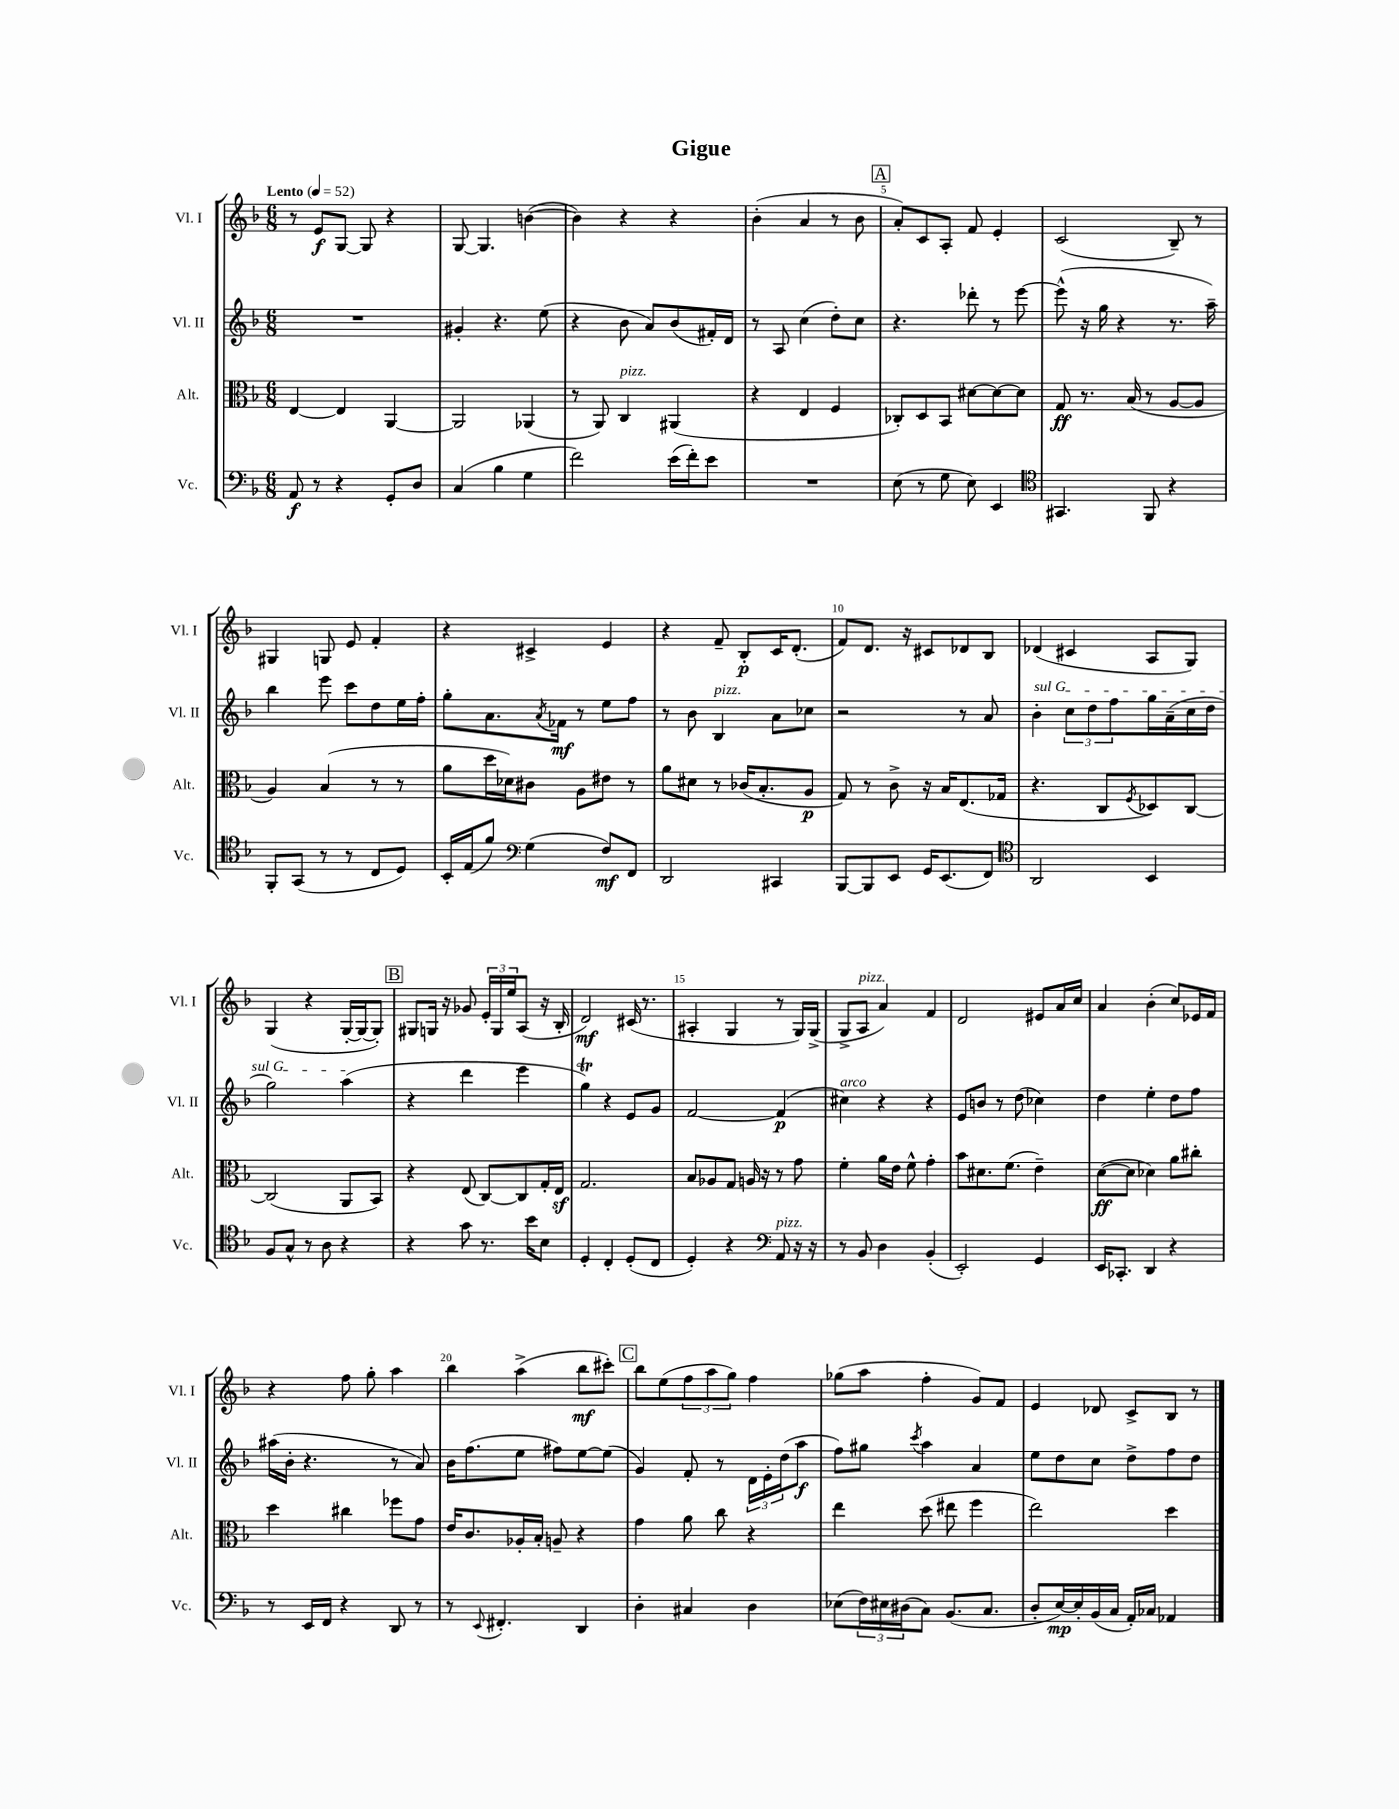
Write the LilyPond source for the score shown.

\header { title = "Gigue" }
<<
\new StaffGroup <<
\new Staff = "s0" \with { instrumentName = "Vl. I" shortInstrumentName = "Vl. I" } {
    \clef treble \key f \major \numericTimeSignature \time 6/8 \tempo "Lento" 4 = 52
    r8 e'8\f g8~ g8 r4 |
    g8~ g4. b'4~( |
    b'4) r4 r4 |
    bes'4-.( a'4 r8 bes'8 |
    \mark \markup { \box "A" } a'8-.) c'8 a8-. f'8 e'4-. |
    c'2( bes8--) r8 |
    gis4 g8 e'8 f'4-. |
    r4 cis'4-> e'4 |
    r4 f'8-- bes8-.\p c'16 d'8.-.( |
    f'8) d'8. r16 cis'8 des'8 bes8 |
    des'4( cis'4 a8 g8) |
    g4( r4 g16~-. g16~ g8-.) |
    \mark \markup { \box "B" } gis8 g16 r16 ges'8 \tuplet 3/2 { e'16-. g16 e''16 } a8( r16 bes16-. |
    d'2\mf) cis'16( r8. |
    ais4-. g4 r8 g16) g16->( |
    g8-> a8^\markup { \italic "pizz." } a'4) f'4 |
    d'2 eis'8 a'16 c''16 |
    a'4 bes'4-.( c''8) ees'16 f'16 |
    r4 f''8 g''8-. a''4 |
    bes''4 a''4->( bes''8\mf cis'''8-.) |
    \mark \markup { \box "C" } bes''8 e''8( \tuplet 3/2 { f''8 a''8 g''8) } f''4 |
    ges''8( a''8 f''4-. g'8) f'8 |
    e'4 des'8 c'8-> bes8 r8 \bar "|." |
}
\new Staff = "s1" \with { instrumentName = "Vl. II" shortInstrumentName = "Vl. II" } {
    \clef treble \key f \major \numericTimeSignature \time 6/8
    R2. |
    gis'4-. r4. e''8( |
    r4 bes'8 a'8) bes'8( fis'16-.) d'16 |
    r8 a8 c''4( d''8-.) c''8 |
    \mark \markup { \box "A" } r4. des'''8-. r8 e'''8~ |
    e'''8-^( r16 g''16 r4 r8. a''16--) |
    bes''4 e'''8 c'''8 d''8 e''16 f''16-. |
    g''8-. a'8. \acciaccatura { a'8 } fes'16\mf r8 e''8 f''8 |
    r8 bes'8 bes4^\markup { \italic "pizz." } a'8 ces''8 |
    r2 r8 a'8 |
    \once \override TextSpanner.bound-details.left.text = \markup { \italic "sul G" } bes'4-.\startTextSpan \tuplet 3/2 { c''8 d''8 f''8 } g''16 a'16--( c''16 d''16 |
    g''2) a''4\stopTextSpan( |
    \mark \markup { \box "B" } r4 d'''4 e'''4 |
    g''4\trill) r4 e'8 g'8 |
    f'2~ f'4\p( |
    cis''4^\markup { \italic "arco" }) r4 r4 |
    e'8 b'8 r8 d''8( ces''4) |
    d''4 e''4-. d''8 f''8 |
    ais''16( bes'16-. r4. r8 a'8) |
    bes'16 f''8.( e''8 fis''8) e''8~ e''8( |
    \mark \markup { \box "C" } g'4) f'8-. r8 \tuplet 3/2 { d'16 e'16-. d''16( } a''8\f |
    f''8) gis''8 \acciaccatura { c'''8 } a''4 a'4 |
    e''8 d''8 c''8 d''8-> f''8 d''8 \bar "|." |
}
\new Staff = "s2" \with { instrumentName = "Alt." shortInstrumentName = "Alt." } {
    \clef alto \key f \major \numericTimeSignature \time 6/8
    e4~ e4 a,4~ |
    a,2 aes,4( |
    r8 a,8) c4^\markup { \italic "pizz." } ais,4( |
    r4 e4 f4 |
    \mark \markup { \box "A" } ces8-.) d8 bes,8 dis'8~ dis'8~ dis'8 |
    g8\ff r8. bes16( r8 a8~ a8 |
    a4) bes4( r8 r8 |
    a'8 d''16 des'16) cis'8 a8 eis'8 r8 |
    a'8 dis'8 r8 ces'16( bes8.-. a8\p |
    g8) r8 c'8-> r16 bes16 e8.( ges16 |
    r4. c8 \acciaccatura { f8 } des8) c8~ |
    c2( a,8 bes,8) |
    \mark \markup { \box "B" } r4 e8( c8~) c8 g16-. e16\sf |
    g2. |
    bes8 aes8 g8 a16 r16 r8 g'8 |
    f'4-. a'16 e'16 f'8-^ g'4-. |
    bes'8 dis'8. f'8.( e'4--) |
    d'8~\ff( d'8 des'4) a'8 cis''8-. |
    d''4 cis''4 fes''8 g'8 |
    e'16 c'8. aes16-. bes16-. a8-- r4 |
    \mark \markup { \box "C" } g'4 a'8 c''8 r4 |
    e''4 d''8( eis''8 f''4 |
    e''2) d''4 \bar "|." |
}
\new Staff = "s3" \with { instrumentName = "Vc." shortInstrumentName = "Vc." } {
    \clef bass \key f \major \numericTimeSignature \time 6/8
    a,8\f r8 r4 g,8-. d8 |
    c4( bes4 g4 |
    f'2) e'16( f'16-.) e'8 |
    R2. |
    \mark \markup { \box "A" } e8( r8 g8 e8) e,4 |
    \clef tenor gis,4. f,8 r4 |
    f,8-. g,8( r8 r8 c8 d8) |
    bes,16-. e16( f'8) \clef bass g4( f8\mf) f,8 |
    d,2 cis,4 |
    bes,,8~ bes,,8 e,8 g,16 e,8.( f,8) |
    \clef tenor a,2 bes,4 |
    f8 g8-^ r8 a8 r4 |
    \mark \markup { \box "B" } r4 g'8 r8. bes'16 bes8 |
    d4-. c4-. d8-.( c8 |
    d4-.) r4 \clef bass a,8^\markup { \italic "pizz." } r16 r16 |
    r8 bes,8 d4 bes,4-.( |
    e,2-.) g,4 |
    e,16 ces,8.-. d,4 r4 |
    r8 e,16 f,16 r4 d,8 r8 |
    r8 \appoggiatura { e,8 } fis,4.-. d,4 |
    \mark \markup { \box "C" } d4-. cis4 d4 |
    ees8( \tuplet 3/2 { f16) eis16 dis16( } c8) bes,8.( c8. |
    d8-. e16~\mp) e16-. bes,16( c16 a,16-.) ces16 aes,4 \bar "|." |
}
>>
>>
\layout { \context { \Score \override BarNumber.break-visibility = ##(#f #t #t) barNumberVisibility = #(every-nth-bar-number-visible 5) } }
